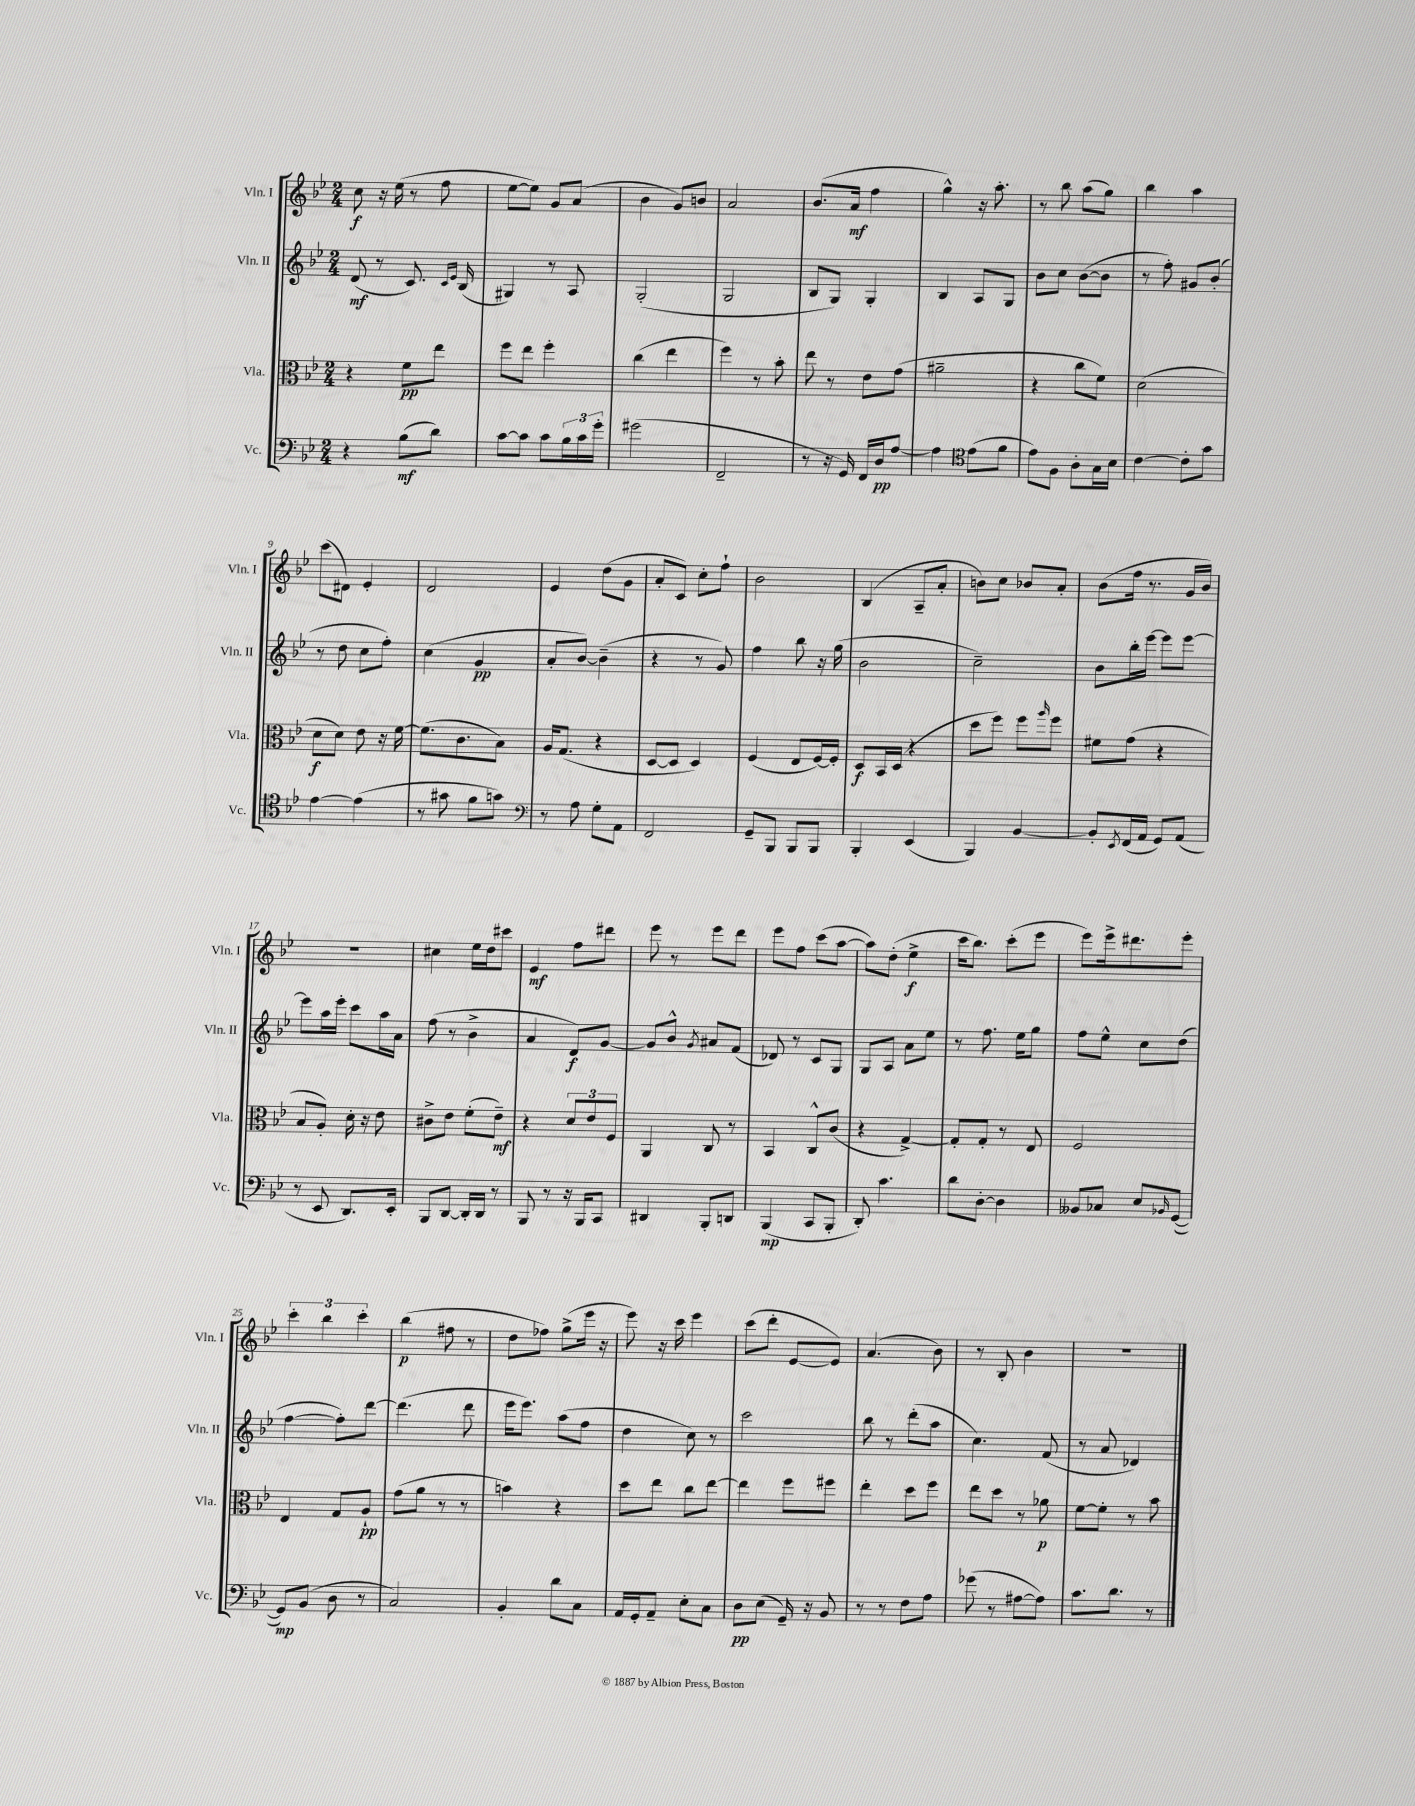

**kern	**kern	**kern	**kern
*staff4	*staff3	*staff2	*staff1
*clefF4	*clefC3	*clefG2	*clefG2
*k[b-e-]	*k[b-e-]	*k[b-e-]	*k[b-e-]
*M2/4	*M2/4	*M2/4	*M2/4
4r	4r	(8d	8cc
.	.	8r	16r
.	.	.	(16ee-
(8B-	8f	8.c)	8r
8d)	8ee-	.	8ff
.	.	16qqc	.
.	.	16qqe-	.
.	.	(16B-	.
=	=	=	=
[8c	8ff	4G#)	[8ee-
8c]	8ee-	.	8ee-])
8c	4ff'	8r	8g
24B-	.	8A	(8a
24c	.	.	.
24g'	.	.	.
=	=	=	=
(2g#	(4cc	(2G'	4b-
.	4ee-	.	8g)
.	.	.	8b
=	=	=	=
2FF~	4ff)	2G	2a
.	8r	.	.
.	8b-'	.	.
=	=	=	=
8r	8ee-	8B-	(8.b-
16r	8r	8G)	.
16GG)	.	.	16a
16FF	8e-	4G'	4ff
16D	.	.	.
[8A	(8g	.	.
=	=	=	=
4A]	2a#~	4B-	4gg^^)
*clefC4	*	*	*
(8e-	.	8A	16r
.	.	.	8.aa'
8f	.	8G	.
=	=	=	=
8e-)	4r	8b-	8r
8F	.	8cc	8bb-
8A'	8cc	([8b-	(8aa
16G	8f)	8b-]	8gg)
16B-	.	.	.
=	=	=	=
[4c	(2d	8r	4bb-
.	.	8ff')	.
8c']	.	8g#	4aa
8g	.	(8b-'	.
=	=	=	=
[4e-	8d	8r	(8ccc
.	8d)	8dd	8d#)
(4e-]	8e-	8cc	4e-'
.	16r	8ff')	.
.	[16f	.	.
=	=	=	=
8r	(8.f]	(4cc	2d
8g#	.	.	.
.	8.c	.	.
8f	.	4g	.
8g)	8B-)	.	.
=	=	=	=
*clefF4	*	*	*
8r	16A	8a'	4e-
.	(8.G	.	.
8A	.	[8b-)	.
8G'	4r	(4b-~]	(8dd
8AA	.	.	8g
=	=	=	=
2FF	[8D	4r	8a'
.	8D]	.	8c)
.	4D)	8r	8cc'
.	.	8g)	8ff`
=	=	=	=
8GG~	(4F	4ff	2b-
8BBB-	.	.	.
8BBB-	8E-	8bb-	.
8BBB-	[16F)	16r	.
.	16F']	(16gg	.
=	=	=	=
4BBB-'	8D	2b-	(4B-
.	16BB-	.	.
.	(16D	.	.
(4EE-	4r	.	8A~
.	.	.	8a'
=	=	=	=
4BBB-)	8dd	2cc~)	8b)
.	8ff)	.	8cc
[4BB-	8ff	.	8b-
.	16qqaa	.	.
.	8ff	.	8a'
=	=	=	=
8BB-']	8f#	8b-	(8b-
8qEE-	.	.	.
(16FF	(8g	16bb-'	16ff
16AA	.	[16eee-	8.r
8GG)	4r	8eee-]	.
(8AA	.	[8eee-	16g
.	.	.	16b-)
=	=	=	=
8r	8B-	8eee-]	2r
8EE-	8A')	16aa	.
.	.	16eee-'	.
8.DD)	16d'	8ccc	.
.	16r	.	.
.	8e-	16aa	.
16EE-'	.	16a	.
=	=	=	=
8BBB-	8c#^	(8ff	4cc#
[8DD	8e-	8r	.
16DD']	(8f'	4b-^	16ee-
16DD	.	.	16dd
8r	8e-~)	.	8ccc#
=	=	=	=
8BBB-	4r	4a	4e-
8r	.	.	.
16r	12d	8d)	8ff
16BBB-	.	.	.
.	12e-	.	.
8CC	.	[8g	8ddd#
.	12F	.	.
=	=	=	=
4DD#	4AA	8g]	8eee-
.	.	8b-^^	8r
.	.	8qg	.
8BBB-'	8C	8a#	8eee-
8DD	8r	(8f	8ddd
=	=	=	=
(4BBB-	4BB-	8d-)	8eee-
.	.	8r	8ff
8CC	8C^^	8c	(8ccc
8BBB-'	(8c	8G	[8aa
=	=	=	=
8DD')	4r	8G	8aa])
4.c	.	8A	(8dd'
.	[4G^)	8a	4ee-^
.	.	8ee-	.
=	=	=	=
8d	8G']	8r	16ccc
.	.	.	8.bb-)
[8D'	8G'	8.ff	.
4D]	8r	.	(8ccc'
.	.	16ee-	.
.	8E-	8gg	8eee-
=	=	=	=
8BB--	2F	8ff	8eee-)
8C-	.	8ee-^^	16eee-^
.	.	.	8.ddd#
8E-	.	8cc	.
16qqBB-	.	.	.
([8GG	.	(8dd	8eee-'
=	=	=	=
8GG])	4E-	[4ff	6ccc'
(8BB-	.	.	.
.	.	.	6bb-
8D	8G	8ff'])	.
.	.	.	6ccc'
8r	8A`	[8ddd	.
=	=	=	=
2C)	(8g	(4.ddd]	(4bb-
.	8a	.	.
.	8r	.	8ff#
.	8r	8ddd	8r
=	=	=	=
4BB-'	4b)	16eee-	8dd
.	.	8.eee-)	.
.	.	.	8ff-)
8d	4r	(8aa	(8gg^
8C	.	8ff	16eee-
.	.	.	16r
=	=	=	=
16AA	8dd	4dd	8eee-)
16GG'	.	.	.
8AA~	8ee-	.	16r
.	.	.	16ccc
8E-'	8cc	8cc)	4eee-
8C	[8ee-	8r	.
=	=	=	=
8D	4ee-]	2ccc	(8ccc
(8E-	.	.	8ddd'
16GG~)	8ff	.	[8e-
16r	.	.	.
8BB-	8ff#	.	8e-])
=	=	=	=
8r	4ee-'	8bb-	(4.a
8r	.	8r	.
8F	8dd	(8ddd'	.
8A	8ff	8aa	8b-)
=	=	=	=
(8g-	8ee-	4.cc)	8r
8r	8dd	.	8B-'
[8A#	8r	.	4b-
8A#])	8a-	(8f	.
=	=	=	=
8.c	[8f	8r	2r
.	8f']	8a	.
8.d	.	.	.
.	8r	4d-)	.
8r	8b-	.	.
==	==	==	==
*-	*-	*-	*-
